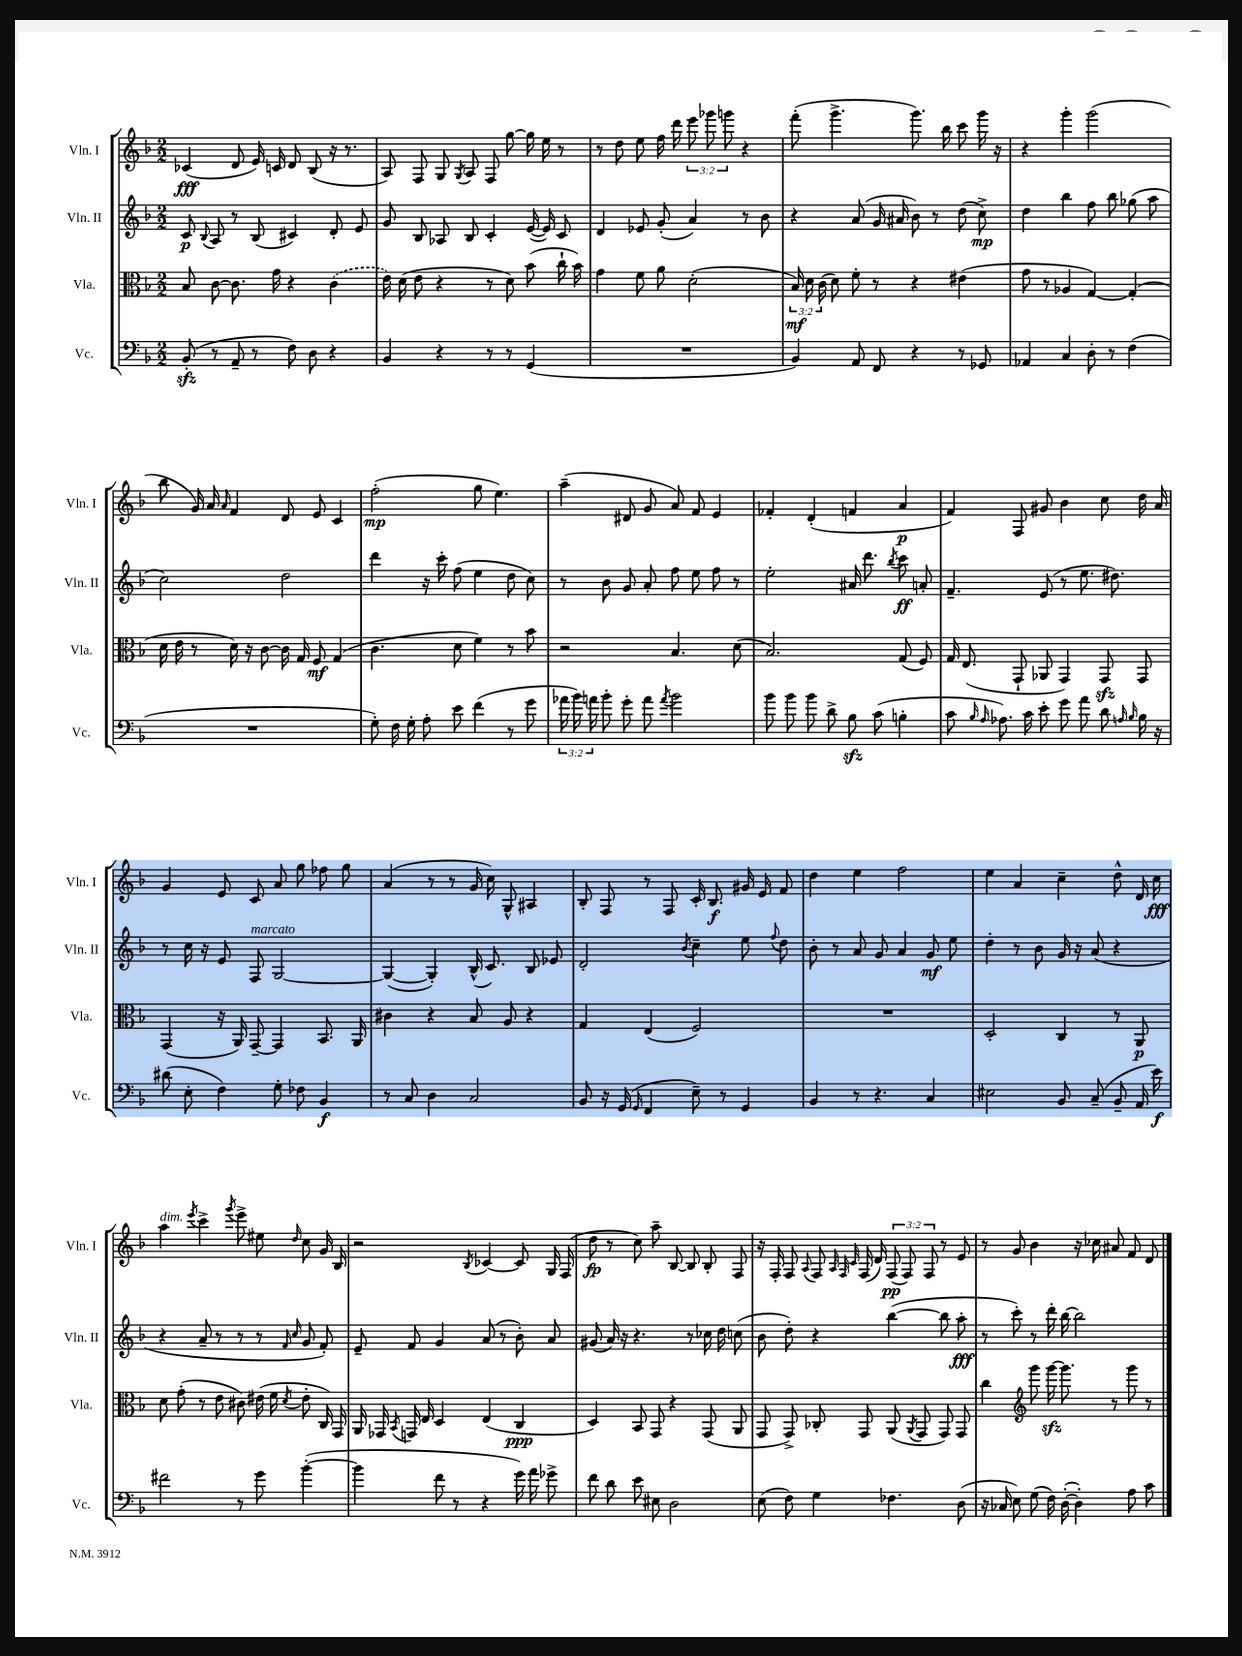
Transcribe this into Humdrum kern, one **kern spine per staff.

**kern	**dynam	**kern	**dynam	**kern	**dynam	**kern	**dynam
*part4	*part4	*part3	*part3	*part2	*part2	*part1	*part1
*staff4	*staff4	*staff3	*staff3	*staff2	*staff2	*staff1	*staff1
*I"Vc.	*	*I"Vla.	*	*I"Vln. II	*	*I"Vln. I	*
*I'Vc.	*	*I'Vla.	*	*I'Vln. II	*	*I'Vln. I	*
*clefF4	*	*clefC3	*	*clefG2	*	*clefG2	*
*k[b-]	*	*k[b-]	*	*k[b-]	*	*k[b-]	*
*M2/2	*	*M2/2	*	*M2/2	*	*M2/2	*
=1	=1	=1	=1	=1	=1	=1	=1
(8BB-zz'/	.	8B-/	.	8c/	p	(4c-X/	fff
.	.	.	.	8qqB-/	.	.	.
8r	.	[8c\	.	8A/	.	.	.
8AA~/	.	8.c\]	.	8r	.	8d/	.
8r	.	.	.	(8B-/	.	16e/)	.
.	.	16g\	.	.	.	16cn/	.
8F\)	.	4r	.	4c#X/)	.	8d/	.
8D\	.	.	.	.	.	(8B-/	.
4r	.	(4c\	.	8d'/	.	16r	.
.	.	.	.	.	.	8.r	.
.	.	.	.	8e/	.	.	.
=2	=2	=2	=2	=2	=2	=2	=2
4BB-/	.	16e\)	.	8g/	.	8A/)	.
.	.	(16d\	.	.	.	.	.
.	.	8e\	.	8B-/	.	8F/	.
4r	.	4r	.	8A-X/	.	8G/	.
.	.	.	.	.	.	8qG/	.
.	.	.	.	8B-/	.	8A/	.
8r	.	8r	.	4c'/	.	8F/	.
8r	.	8d\)	.	.	.	[8gg\	.
(4GG/	.	(8b-\	.	([16e/	.	16gg\]	.
.	.	.	.	16e/])	.	16ee\	.
.	.	16cc`\	.	8c/	.	8r	.
.	.	16b-\)	.	.	.	.	.
=3	=3	=3	=3	=3	=3	=3	=3
1r	.	4g\	.	4d/	.	8r	.
.	.	.	.	.	.	8dd\	.
.	.	8f\	.	8e-X/	.	8ee\	.
.	.	8a\	.	(8g'/	.	16ff\	.
.	.	.	.	.	.	16ddd\	.
.	.	(2d'\	.	4a/)	.	12eee\	.
.	.	.	.	.	.	12ggg-X\	.
.	.	.	.	.	.	12gggn\	.
.	.	.	.	8r	.	4r	.
.	.	.	.	8b-\	.	.	.
=4	=4	=4	=4	=4	=4	=4	=4
4BB-/)	.	24B-/)	mf	4r	.	(8fff'\	.
.	.	24d\	.	.	.	.	.
.	.	(24c\	.	.	.	.	.
.	.	8d\)	.	.	.	4.ggg^\	.
8AA/	.	8f'\	.	(8a/	.	.	.
8FF/	.	8r	.	16g/	.	.	.
.	.	.	.	16a#X/	.	.	.
4r	.	4r	.	8b-\)	.	8.ggg\)	.
.	.	.	.	8r	.	.	.
.	.	.	.	.	.	16bb-\	.
8r	.	(4e#X\	.	(8dd\	.	8ccc\	.
8GG-X/	.	.	.	8cc^\)	mp	16ggg\	.
.	.	.	.	.	.	16r	.
=5	=5	=5	=5	=5	=5	=5	=5
4AA-X/	.	8g\	.	4dd\	.	4r	.
.	.	8r	.	.	.	.	.
4C/	.	4A-X/	.	4bb-\	.	4ggg'\	.
8D'\	.	[4G/)	.	8ff\	.	(2ggg\	.
8r	.	.	.	8bb-\	.	.	.
(4F\	.	(4G'/]	.	(8gg-X\	.	.	.
.	.	.	.	8aa\	.	.	.
!!LO:LB:g=z
=6	=6	=6	=6	=6	=6	=6	=6
1r	.	16d\	.	2cc\)	.	8bb-\	.
.	.	16e\	.	.	.	.	.
.	.	8r	.	.	.	16g/)	.
.	.	.	.	.	.	16a/	.
.	.	.	.	.	.	16qqa/	.
.	.	16d\)	.	.	.	4f/	.
.	.	16r	.	.	.	.	.
.	.	[8c\	.	.	.	.	.
.	.	16c\]	.	2dd\	.	8d/	.
.	.	16G/	.	.	.	.	.
.	.	8F/	mf	.	.	8e/	.
.	.	(4G/	.	.	.	4c/	.
=7	=7	=7	=7	=7	=7	=7	=7
8G'\)	.	4.c\	.	4ddd\	.	(2ff'\	mp
16F\	.	.	.	.	.	.	.
16G'\	.	.	.	.	.	.	.
8A'\	.	.	.	16r	.	.	.
.	.	.	.	16ccc'\	.	.	.
8e\	.	8d\	.	(8ff\	.	.	.
(4f\	.	4f\)	.	4ee\	.	8gg\	.
.	.	.	.	.	.	4.ee\)	.
8r	.	8r	.	8dd\	.	.	.
8g\	.	8b-\	.	8cc\)	.	.	.
=8	=8	=8	=8	=8	=8	=8	=8
24a-X\	.	2r	.	8r	.	(4aa~\	.
24b-\)	.	.	.	.	.	.	.
24an\	.	.	.	.	.	.	.
8b-'\	.	.	.	8b-\	.	.	.
8g'\	.	.	.	8g/	.	8d#X/	.
8a\	.	.	.	8a'/	.	8g/	.
8qa/	.	.	.	.	.	.	.
2b-\	.	4.B-/	.	8ff\	.	8a/)	.
.	.	.	.	8ee\	.	8f/	.
.	.	.	.	8ff\	.	4e/	.
.	.	(8d\	.	8r	.	.	.
=9	=9	=9	=9	=9	=9	=9	=9
8b-\	.	2.B-/)	.	2ee'\	.	4f-X'/	.
8b-\	.	.	.	.	.	.	.
8b-\	.	.	.	.	.	(4d'/	.
8d^\	.	.	.	.	.	.	.
8B-zz\	.	.	.	16a#X/	.	4fn/	.
.	.	.	.	8.ddd\	.	.	.
(8c\	.	.	.	.	.	.	.
.	.	.	.	8qbb-/	.	.	.
4Bn'\	.	(8G/	.	8ccc\	ff	4a/	p
.	.	8F/)	.	8an'/	.	.	.
=10	=10	=10	=10	=10	=10	=10	=10
8c\	.	16G/	.	4.f~/	.	4f/)	.
.	.	(8.E/	.	.	.	.	.
16qqB-/	.	.	.	.	.	.	.
16qqA/	.	.	.	.	.	.	.
8.A-X\)	.	.	.	.	.	.	.
.	.	8GG`/	.	.	.	8F/	.
16c\	.	.	.	.	.	.	.
8e'\	.	8AA-X/	.	(8e/	.	8g#X/	.
8g\	.	4GG/)	.	8r	.	4b-\	.
8a\	.	.	.	8.ee\	.	.	.
8d\	.	8GGzz/	.	.	.	8cc\	.
.	.	.	.	8.dd#X\)	.	.	.
16qqAn/	.	.	.	.	.	.	.
16qqB-/	.	.	.	.	.	.	.
16B-\	.	8GG/	.	.	.	16dd\	.
16r	.	.	.	.	.	16a/	.
!!LO:LB:g=z
=11	=11	=11	=11	=11	=11	=11	=11
(8d#X\	.	(4GG/	.	8r	.	4g/	.
8E'\	.	.	.	16cc\	.	.	.
.	.	.	.	16r	.	.	.
4F\)	.	16r	.	8e/	.	8e/	.
.	.	16AA/)	.	.	.	.	.
!	!	!	!	!LO:TX:a:i:t=marcato	!	!	!
.	.	[8GG~/	.	8F/	.	8c/	.
8G'\	.	4GG/]	.	[2G/	.	8a/	.
8F-X\	.	.	.	.	.	8gg\	.
4BB-/	f	8.BB-/	.	.	.	8ff-X\	.
.	.	.	.	.	.	8gg\	.
.	.	16AA/	.	.	.	.	.
=12	=12	=12	=12	=12	=12	=12	=12
8r	.	4c#X\	.	(4G/_	.	(4a/	.
8C/	.	.	.	.	.	.	.
4D\	.	4r	.	4G'/])	.	8r	.
.	.	.	.	.	.	8r	.
2C/	.	8B-/	.	(16B-^^/	.	16g/	.
.	.	.	.	8.c/)	.	16cc\)	.
.	.	8A/	.	.	.	8G^^/	.
.	.	4r	.	8B-/	.	4A#X/	.
.	.	.	.	8e-X/	.	.	.
=13	=13	=13	=13	=13	=13	=13	=13
8BB-/	.	4G/	.	2d'/	.	8B-'/	.
16r	.	.	.	.	.	8F/	.
(16GG/	.	.	.	.	.	.	.
16qqGG/	.	.	.	.	.	.	.
4FF/	.	(4E/	.	.	.	8r	.
.	.	.	.	.	.	8F/	.
.	.	.	.	8qb-/	.	.	.
8E~\)	.	2F/)	.	4cc~\	.	16c'/	.
.	.	.	.	.	.	8.B-/	f
8r	.	.	.	.	.	.	.
4GG/	.	.	.	8ee\	.	16g#X/	.
.	.	.	.	.	.	16e/	.
.	.	.	.	8qqff/	.	.	.
.	.	.	.	8dd\	.	8f/	.
=14	=14	=14	=14	=14	=14	=14	=14
4BB-/	.	1r	.	8b-'\	.	4dd\	.
.	.	.	.	8r	.	.	.
8r	.	.	.	8a/	.	4ee\	.
4.r	.	.	.	8g/	.	.	.
.	.	.	.	4a/	.	2ff\	.
4C/	.	.	.	8g/	mf	.	.
.	.	.	.	8ee\	.	.	.
=15	=15	=15	=15	=15	=15	=15	=15
2E#X\	.	2D'/	.	4dd'\	.	4ee\	.
.	.	.	.	8r	.	4a/	.
.	.	.	.	8b-\	.	.	.
8BB-/	.	4C/	.	16g/	.	4cc~\	.
.	.	.	.	16r	.	.	.
(8C~/	.	.	.	(8a/	.	.	.
8BB-~/	.	8r	.	4r	.	8dd^^\	.
16AA/	.	8AA/	p	.	.	16d/	.
16e\)	f	.	.	.	.	16cc\	fff
!!LO:LB:g=z
=16	=16	=16	=16	=16	=16	=16	=16
!	!	!	!	!	!	!LO:TX:a:i:t=dim.	!
2f#X\	.	8d\	.	4r	.	4aa\	.
.	.	(8g'\	.	.	.	.	.
.	.	.	.	.	.	8qeee/	.
.	.	8r	.	8a~/	.	4ccc^\	.
.	.	8e\	.	8r	.	.	.
.	.	.	.	.	.	8qggg/	.
8r	.	8c#X\)	.	8r	.	8eee^\	.
8g\	.	(16e#X\	.	8r	.	8ee#X\	.
.	.	16f\	.	.	.	.	.
.	.	.	.	16qqf/	.	.	.
.	.	8qd/	.	16qqcc/	.	16qqdd/	.
([4b-'\	.	8e#'\	.	8g/	.	8cc\	.
.	.	16C/)	.	8f'/)	.	16g/	.
.	.	16GG/	.	.	.	16B-/	.
=17	=17	=17	=17	=17	=17	=17	=17
4b-\]	.	16AA/	.	8e~/	.	2r	.
.	.	16GG-X/	.	.	.	.	.
.	.	8qBB-/	.	.	.	.	.
.	.	16GGn/	.	8f/	.	.	.
.	.	16E/	.	.	.	.	.
8f\	.	4D/	.	4g/	.	.	.
8r	.	.	.	.	.	.	.
.	.	.	.	.	.	8qB-/	.
4r	.	(4E/	.	(8a/	.	[4c-X/	.
.	.	.	.	8r	.	.	.
16g\)	.	4C/	ppp	8b-'\)	.	8c-/]	.
16a\	.	.	.	.	.	.	.
8g-X^\	.	.	.	8a/	.	16G/	.
.	.	.	.	.	.	(16F/	.
=18	=18	=18	=18	=18	=18	=18	=18
8f\	.	4D/)	.	(8g#X/	.	8dd\	fp
8d\	.	.	.	16a/)	.	8r	.
.	.	.	.	16r	.	.	.
8e\	.	8BB-/	.	4.r	.	8cc\)	.
8E#X\	.	8GG/	.	.	.	8aa~\	.
2D\	.	4r	.	.	.	[8B-/	.
.	.	.	.	8r	.	8B-/]	.
.	.	(8GG/	.	16cc-X\	.	8B-'/	.
.	.	.	.	16dd\	.	.	.
.	.	8AA/	.	(8ccn\	.	8F/	.
=19	=19	=19	=19	=19	=19	=19	=19
(8E\	.	8GG/	.	8b-\	.	16r	.
.	.	.	.	.	.	16F'/	.
8F\)	.	8GG^/)	.	8dd'\)	.	8F/	.
.	.	.	.	.	.	8qqA/	.
4G\	.	8C-X'/	.	4r	.	8F/	.
.	.	.	.	.	.	32qqA/	.
.	.	.	.	.	.	32qqF/	.
.	.	.	.	.	.	32qqc/	.
.	.	8GG/	.	.	.	(16F/	.
.	.	.	.	.	.	16d/)	.
4.F-X\	.	(8AA/	.	([4bb-\	.	(12F/	pp
.	.	.	.	.	.	12F/)	.
.	.	8qAA/	.	.	.	.	.
.	.	8GG/	.	.	.	.	.
.	.	.	.	.	.	12F/	.
.	.	8GG/)	.	8bb-\]	.	8r	.
(8D\	.	8GG/	.	8aa'\	fff	8e/	.
=20	=20	=20	=20	=20	=20	=20	=20
16r	.	4cc\	.	8r	.	8r	.
16C-X/	.	.	.	.	.	.	.
8E\)	.	.	.	8ccc'\)	.	8g/	.
*	*	*clefG2	*	*	*	*	*
(8G\	.	8ggg\	.	8r	.	4b-\	.
16F\)	.	[16gggzz\	.	16ddd'\	.	.	.
([16D'\	.	8.ggg\]	.	[16bb-\	.	.	.
4D'\])	.	.	.	2bb-\]	.	16r	.
.	.	.	.	.	.	16cc-X\	.
.	.	8r	.	.	.	8a#X/	.
8A\	.	8ggg\	.	.	.	8f/	.
8c\	.	8r	.	.	.	8d/	.
==	==	==	==	==	==	==	==
*-	*-	*-	*-	*-	*-	*-	*-
